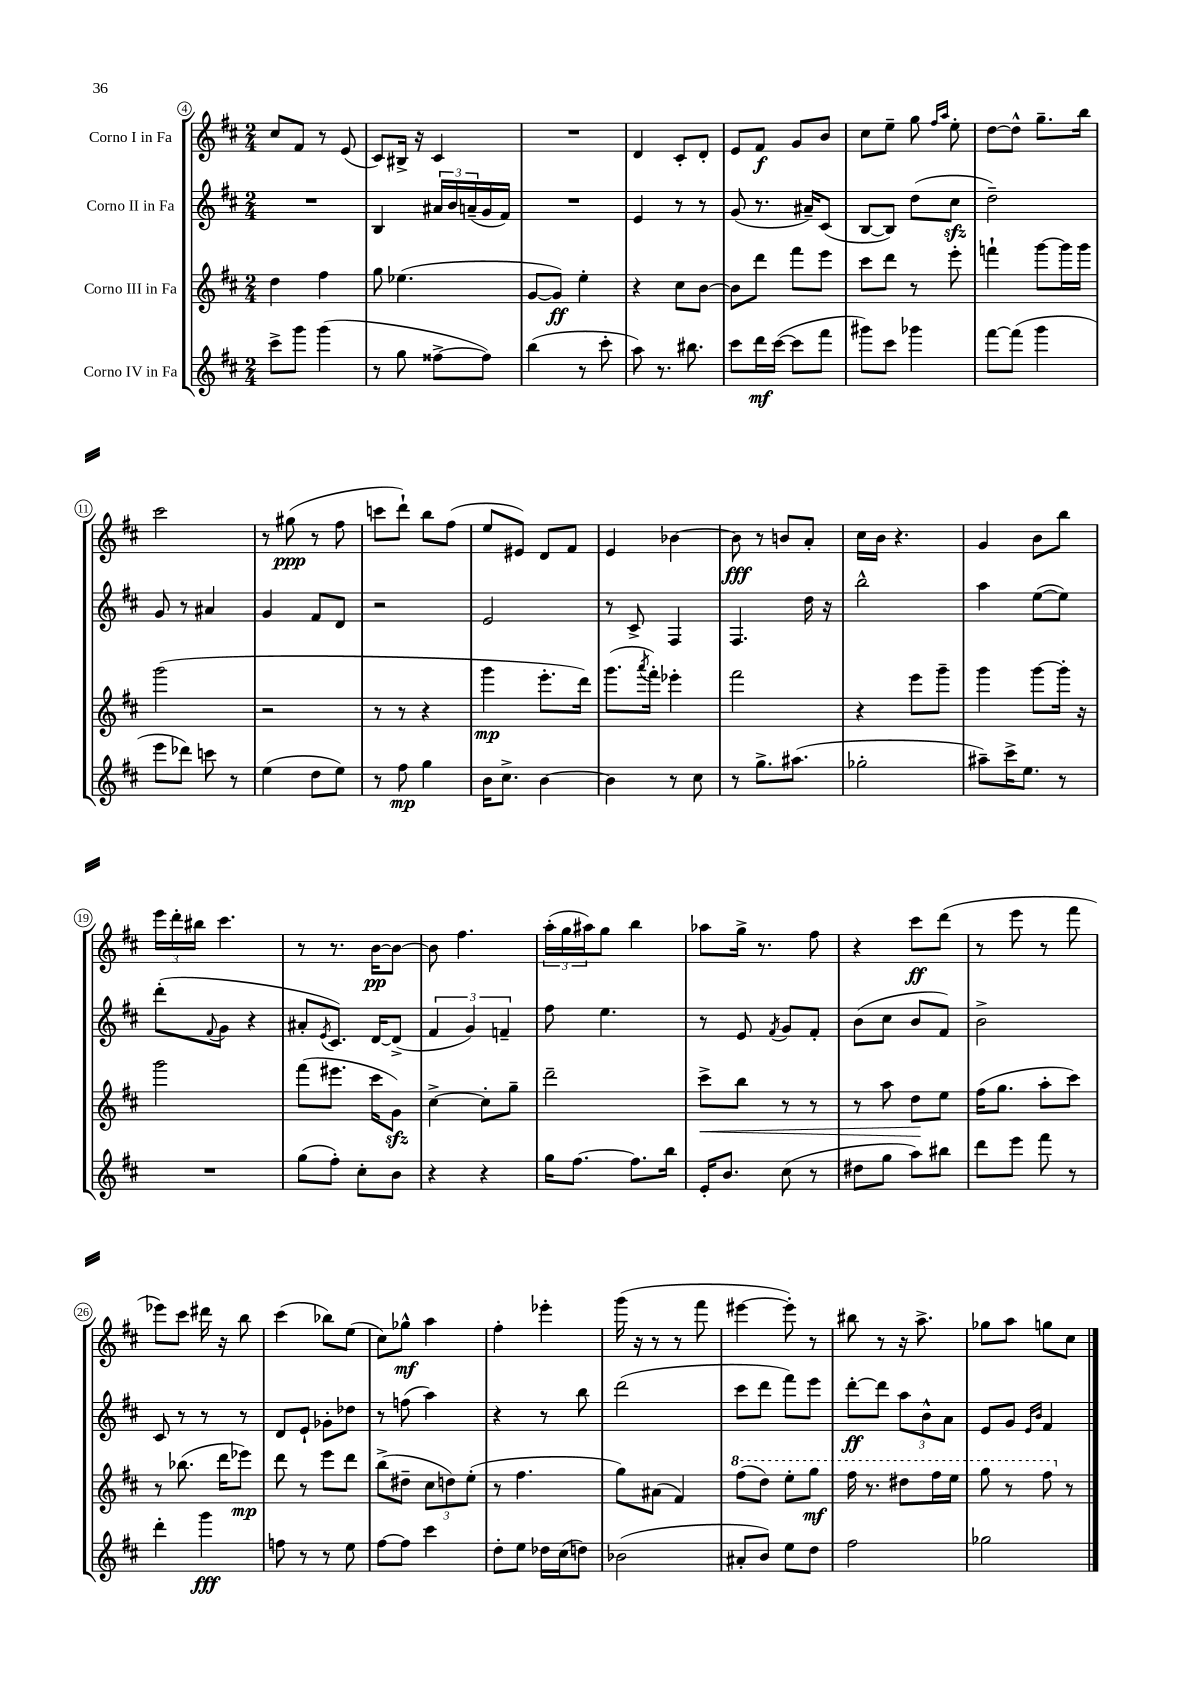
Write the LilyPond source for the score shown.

<<
\new StaffGroup <<
\new Staff = "s0" \with { instrumentName = "Corno I in Fa" } {
    \clef treble \key d \major \numericTimeSignature \time 2/4
    cis''8 fis'8 r8 e'8( |
    cis'8) bis16-> r16 cis'4 |
    R2 |
    d'4 cis'8-. d'8-. |
    e'8 fis'8\f g'8 b'8 |
    cis''8 e''8-- g''8 \grace { fis''16 a''16 } e''8-. |
    d''8~ d''8-^ g''8.-- b''16 |
    cis'''2 |
    r8 gis''8\ppp( r8 fis''8 |
    c'''8 d'''8-!) b''8 fis''8( |
    e''8 eis'8) d'8 fis'8 |
    e'4 bes'4~ |
    bes'8\fff r8 b'8 a'8-. |
    cis''16 b'16 r4. |
    g'4 b'8 b''8 |
    \tuplet 3/2 { e'''16 d'''16-. bis''16 } cis'''4. |
    r8 r8. b'16~\pp b'8~ |
    b'8 fis''4. |
    \tuplet 3/2 { a''16-.( g''16 ais''16) } g''8 b''4 |
    aes''8 g''16-> r8. fis''8 |
    r4 cis'''8\ff d'''8( |
    r8 e'''8 r8 fis'''8 |
    ees'''8) cis'''8 dis'''16 r16 b''8 |
    cis'''4( bes''8) e''8( |
    cis''8) ges''8-^\mf a''4 |
    fis''4-. ees'''4-. |
    g'''16( r16 r8 r8 fis'''8 |
    eis'''4~ eis'''8-.) r8 |
    bis''8 r8 r16 a''8.-> |
    ges''8 a''8 g''8 cis''8 \bar "|." |
}
\new Staff = "s1" \with { instrumentName = "Corno II in Fa" } {
    \clef treble \key d \major \numericTimeSignature \time 2/4
    R2 |
    b4 \tuplet 3/2 { ais'16 b'16 a'16--( } g'16 fis'16) |
    R2 |
    e'4 r8 r8 |
    g'8( r8. ais'16--) cis'8( |
    b8~ b8) d''8( cis''8\sfz |
    d''2--) |
    g'8 r8 ais'4 |
    g'4 fis'8 d'8 |
    r2 |
    e'2 |
    r8 cis'8-> fis4 |
    fis4. d''16 r16 |
    b''2-^ |
    a''4 e''8~( e''8) |
    d'''8-.( \appoggiatura { fis'8 } g'8 r4 |
    ais'8-. \acciaccatura { e'8 } cis'8.) d'16~ d'8->( |
    \tuplet 3/2 { fis'4 g'4) f'4-- } |
    fis''8 e''4. |
    r8 e'8 \acciaccatura { fis'8 } g'8 fis'8-. |
    b'8( cis''8 b'8 fis'8) |
    b'2-> |
    cis'8 r8 r8 r8 |
    d'8 e'8-! ges'8-. des''8 |
    r8 f''8( a''4) |
    r4 r8 b''8 |
    d'''2( |
    cis'''8 d'''8 fis'''8) e'''8 |
    d'''8~-.\ff d'''8 \tuplet 3/2 { a''8 b'8-^ a'8 } |
    e'8 g'8 \grace { e'16 b'16 } fis'4 \bar "|." |
}
\new Staff = "s2" \with { instrumentName = "Corno III in Fa" } {
    \clef treble \key d \major \numericTimeSignature \time 2/4
    d''4 fis''4 |
    g''8 ees''4.( |
    g'8~ g'8\ff) e''4-. |
    r4 cis''8 b'8~ |
    b'8 d'''8 fis'''8 e'''8 |
    cis'''8 d'''8 r8 e'''8-. |
    f'''4-! g'''8~ g'''16 g'''16 |
    g'''2( |
    r2 |
    r8 r8 r4 |
    g'''4\mp e'''8.-. d'''16) |
    g'''8.( \acciaccatura { a'''8 } fis'''16-.) ees'''4-. |
    fis'''2 |
    r4 e'''8 g'''8-- |
    g'''4 g'''8~ g'''16-. r16 |
    g'''2 |
    fis'''8( eis'''8. cis'''16 g'8\sfz) |
    cis''4~-> cis''8-. g''8-- |
    d'''2-- |
    cis'''8->\< b''8 r8 r8 |
    r8 a''8 d''8\! e''8 |
    fis''16( g''8. a''8-. cis'''8) |
    r8 bes''8.( d'''16 ees'''8\mp) |
    d'''8 r8 e'''8 d'''8 |
    b''8->( dis''8-- \tuplet 3/2 { cis''8 d''8) e''8-.( } |
    r8 fis''4. |
    g''8) ais'8( fis'4) |
    \ottava #1 fis'''8( d'''8) e'''8-. g'''8\mf |
    fis'''16 r8. dis'''8 fis'''16 e'''16 |
    g'''8 r8 fis'''8 \ottava #0 r8 \bar "|." |
}
\new Staff = "s3" \with { instrumentName = "Corno IV in Fa" } {
    \clef treble \key d \major \numericTimeSignature \time 2/4
    cis'''8-> g'''8 g'''4( |
    r8 g''8 fisis''8~-> fisis''8) |
    b''4( r8 cis'''8-. |
    a''8) r8. bis''8. |
    cis'''8 d'''16\mf cis'''16~( cis'''8 fis'''8 |
    gis'''8) cis'''8 ges'''4 |
    fis'''8~ fis'''8( g'''4 |
    e'''8 des'''8) c'''8 r8 |
    e''4( d''8 e''8) |
    r8 fis''8\mp g''4 |
    b'16 cis''8.-> b'4~ |
    b'4 r8 cis''8 |
    r8 g''8.-> ais''8.( |
    ges''2-. |
    ais''8--) cis'''16-> e''8. r8 |
    R2 |
    g''8( fis''8-.) cis''8-. b'8 |
    r4 r4 |
    g''16 fis''8.~ fis''8. b''16 |
    e'16-. b'8. cis''8( r8 |
    dis''8 g''8 a''8) bis''8 |
    d'''8 e'''8 fis'''8 r8 |
    d'''4-. g'''4\fff |
    f''8 r8 r8 e''8 |
    fis''8~ fis''8 cis'''4 |
    d''8-. e''8 des''16 cis''16( d''8) |
    bes'2( |
    ais'8-. b'8) e''8 d''8 |
    fis''2 |
    ges''2 \bar "|." |
}
>>
>>
\layout { \context { \Score currentBarNumber = #4 \override BarNumber.stencil = #(make-stencil-circler 0.1 0.3 ly:text-interface::print) } }
